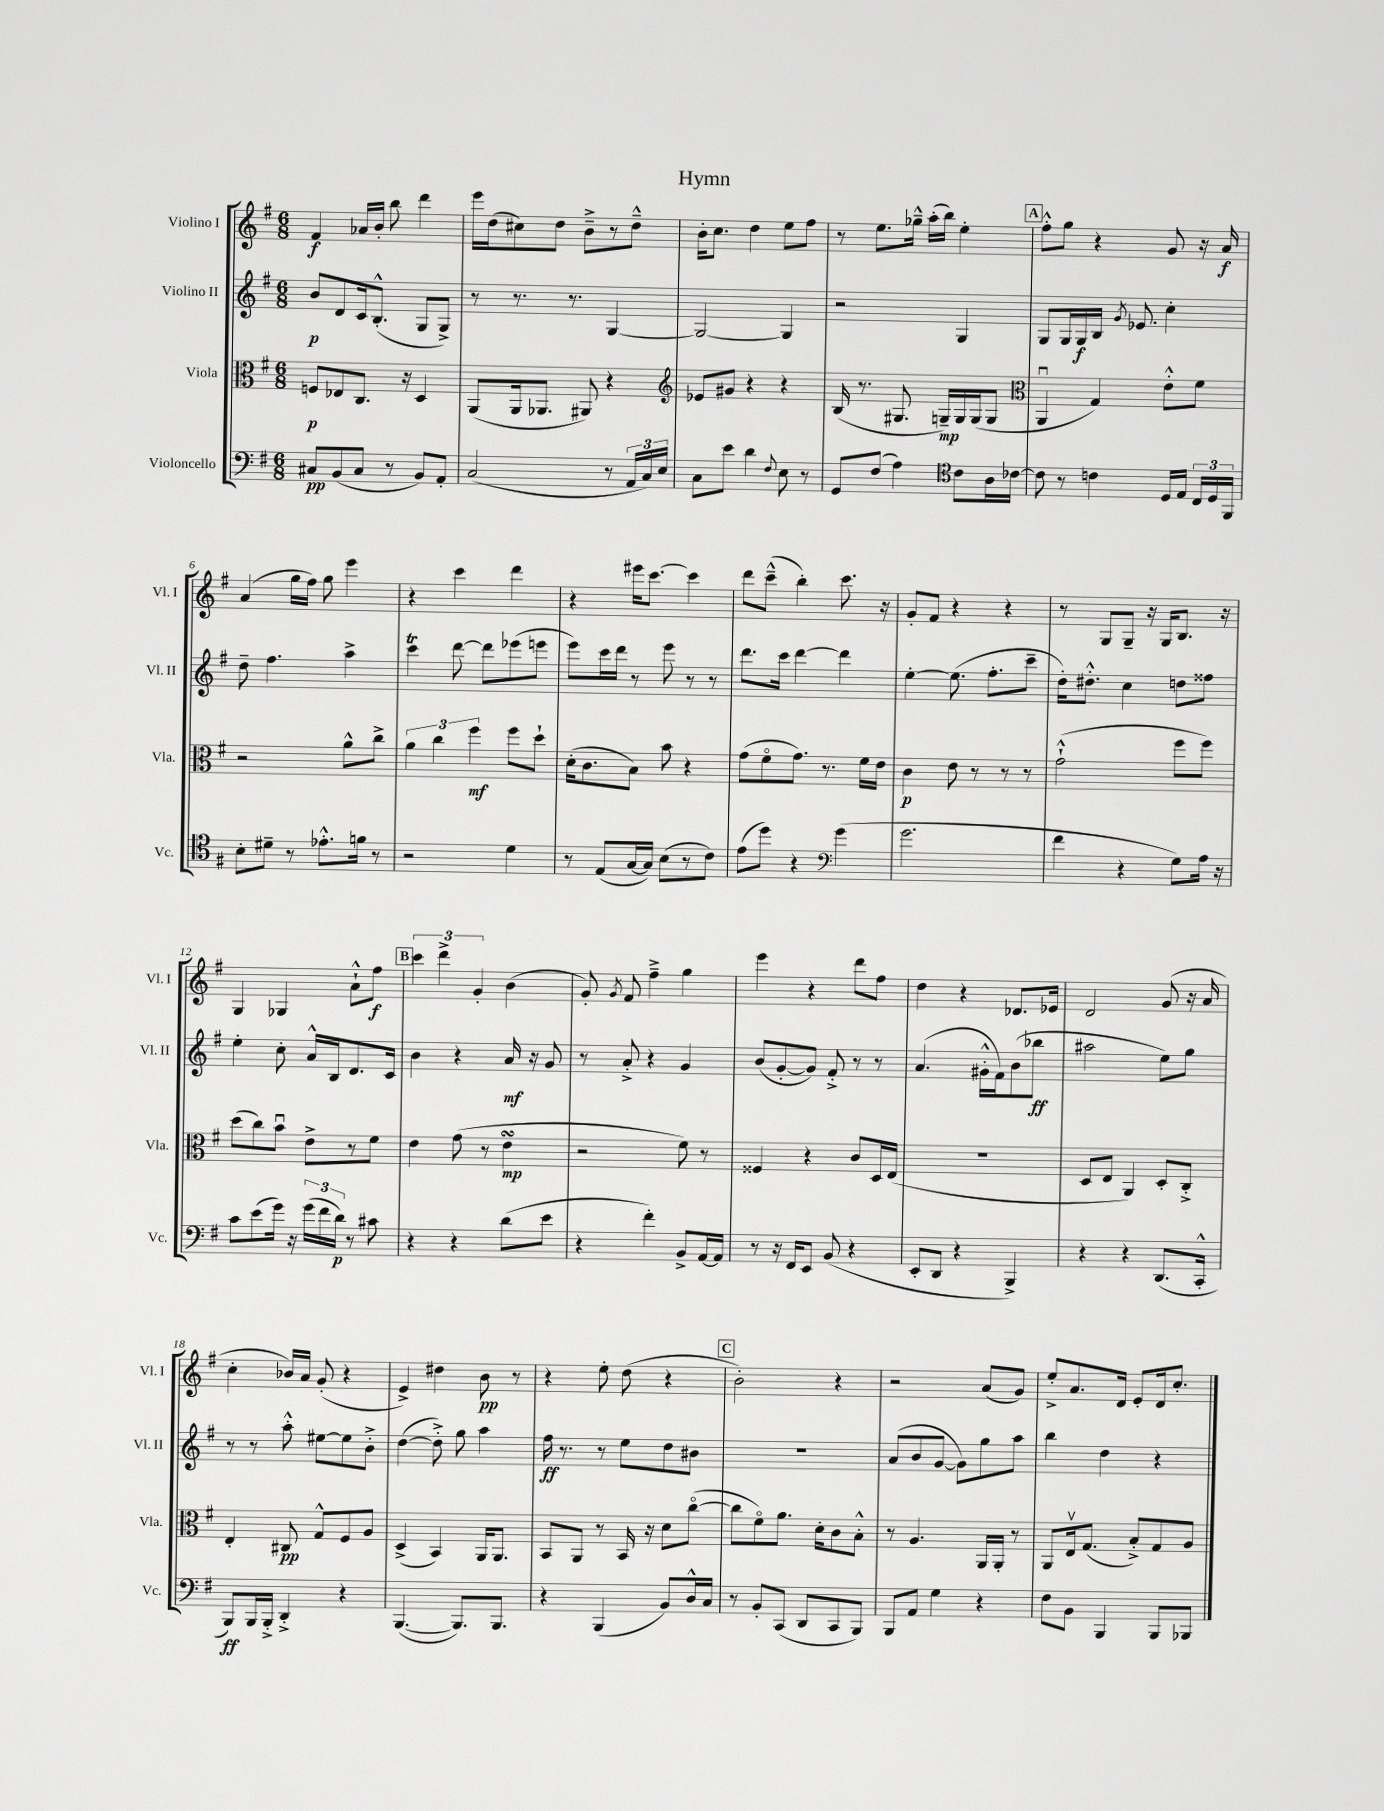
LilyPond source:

\header { title = "Hymn" }
<<
\new StaffGroup <<
\new Staff = "s0" \with { instrumentName = "Violino I" shortInstrumentName = "Vl. I" } {
    \clef treble \key g \major \numericTimeSignature \time 6/8
    \autoBeamOff fis'4\f aes'16[ b'16]-. b''8 d'''4 |
    e'''16[ d''16( cis''8) d''8] b'8[---> r8 d''8]---^ |
    b'16[-. c''8.] d''4 e''8[ fis''8] |
    r8 e''8.[ ges''16]---^ a''16[-.( b''16]) e''4-. |
    \mark \markup { \box "A" } fis''8[-.-^ g''8] r4 g'8 r16 a'16\f |
    a'4( g''16[ fis''16]) g''8 e'''4 |
    r4 c'''4 d'''4 |
    r4 eis'''16[ c'''8.]~ c'''4 |
    d'''8[ c'''8]---^( b''4-.) c'''8. r16 |
    g'8[-. fis'8] r4 r4 |
    r8 g8[ g8]-- r16 g16[ b8.] r16 |
    g4 ges4 a'8[-!-^ fis''8]\f |
    \mark \markup { \box "B" } \tuplet 3/2 { c'''4 d'''4-> g'4-. } b'4( |
    g'8-.) \acciaccatura { g'8 } fis'8 fis''4---> g''4 |
    e'''4 r4 d'''8[ fis''8] |
    d''4 r4 des'8.[ ees'16] |
    d'2 g'8( r16 a'16 |
    c''4-. bes'16[) a'16] g'8-.( r4 |
    e'4->) dis''4 b'8\pp r8 |
    r4 e''8-. d''8( r4 |
    \mark \markup { \box "C" } b'2-.) r4 |
    r2 a'8[( g'8]) |
    e''8[-.-> a'8. d'16] e'8[-. d'16 c''8.]-. \bar "|." |
}
\new Staff = "s1" \with { instrumentName = "Violino II" shortInstrumentName = "Vl. II" } {
    \clef treble \key g \major \numericTimeSignature \time 6/8
    \autoBeamOff b'8[\p d'8 c'16 b8.]-.-^( g8[ g8]->) |
    r8 r8. r8. g4~ |
    g2~ g4 |
    r2 g4 |
    \mark \markup { \box "A" } g8[ g16 g16\f b16] \acciaccatura { g'8 } ees'8. c''4-. |
    d''8-- fis''4. a''4-> |
    c'''4\trill d'''8~ d'''8[ ees'''8( e'''8] |
    e'''8[) c'''16 d'''16] r8 e'''8 r8 r8 |
    d'''8.[ c'''16] d'''4~ d'''4 |
    e''4~-. e''8.( fis''8.[-. c'''8]-- |
    d''16[-.) dis''8.]-.-^ c''4 d''8[ fisis''8] |
    e''4-. c''8-. a'16[-^ b16 d'8. c'16] |
    \mark \markup { \box "B" } b'4 r4 a'16\mf r16 g'8 |
    r8 a'8-.-> r4 g'4 |
    b'8[( g'8~-. g'8]) fis'8-.-> r8 r8 |
    a'4.( gis'16[-.-^ fis'16) b'8( bes''8]\ff |
    ais''2 e''8[) g''8] |
    r8 r8 a''8-.-^ eis''8[~ eis''8 b'8]-.-> |
    d''4~( d''8-.->) g''8 a''4 |
    fis''16\ff r8. r8 e''8[ d''8 bis'8] |
    \mark \markup { \box "C" } R2. |
    a'8[( b'8 g'8]~ g'8[) g''8 a''8] |
    b''4 d''4 r4 \bar "|." |
}
\new Staff = "s2" \with { instrumentName = "Viola" shortInstrumentName = "Vla." } {
    \clef alto \key g \major \numericTimeSignature \time 6/8
    \autoBeamOff f8[\p ees8 c8.] r16 d4 |
    a,8[( a,16 aes,8.] ais,8) r4 |
    \clef treble ees'8[ gis'8] r4 r4 |
    b16( r8. gis8. g16[--\mp) g16 g16( g8] |
    \mark \markup { \box "A" } \clef alto a,4\downbow g4) e'8[-.-^ fis'8] |
    r2 a'8[-^ c''8]-> |
    \tuplet 3/2 { a'4 c''4 fis''4\mf } fis''8[ d''8]-! |
    d'16[-.( c'8. b8]) b'8 r4 |
    g'8[( fis'8\flageolet g'8.]) r8. fis'16[ e'16] |
    c'4\p e'8 r8 r8 r8 |
    g'2-!-^( fis''8[ fis''8]) |
    d''8[( c''8) b'8]\downbow e'8[-> r8 fis'8] |
    \mark \markup { \box "B" } e'4 g'8( r8 e'4\turn\mp |
    r2 fis'8) r8 |
    fisis4 r4 c'8[ d16 e16]( |
    R2. |
    d8[ e8] a,4) d8[-. c8]-.-> |
    e4-. cis8\pp g8[-^ fis8 a8] |
    d4->( b,4) a,16[ a,8.] |
    b,8[ a,8] r8 b,16 r16 d'8[ c''8]~\flageolet( |
    \mark \markup { \box "C" } c''8[ fis'8\flageolet) a'8.] d'16[-. c'8 b8]-.-^ |
    r8 a4. a,16[ a,16]-. r8 |
    a,8[ e16\upbow g8.]( b8[-.->) g8 a8] \bar "|." |
}
\new Staff = "s3" \with { instrumentName = "Violoncello" shortInstrumentName = "Vc." } {
    \clef bass \key g \major \numericTimeSignature \time 6/8
    \autoBeamOff cis8[\pp b,8( cis8] r8 b,8[) a,8]-. |
    c2( r8 \tuplet 3/2 { a,16[ c16) e16] } |
    c8[ e'8] d'4 \appoggiatura { fis8 } e8 r8 |
    g,8[ fis8]( a4) \clef tenor c'8[ a16 ces'16]~ |
    \mark \markup { \box "A" } ces'8 r8 c'4 d16[ e16] \tuplet 3/2 { c16[ d16 fis,16] } |
    b8[-. dis'8]-- r8 ees'8.[-.-^ f'16] r8 |
    r2 d'4 |
    r8 e8[( g16~ g16]) b8[( r8 c'8]) |
    e'8[( d''8]) r4 \clef bass g'4( |
    g'2. |
    fis'4 r4 g8[) a16] r16 |
    c'8[ e'8( g'16]) r16 \tuplet 3/2 { g'16[( fis'16 d'16]\p) } r8 cis'8 |
    \mark \markup { \box "B" } r4 r4 d'8[( e'8] |
    r4 fis'4-.) b,8[-> a,16~ a,16] |
    r8 r16 fis,16[ e,8] b,8( r4 |
    e,8[-. d,8] r4 b,,4->) |
    r4 r4 d,8.[( c,16]-.-^ |
    b,,8[\ff) b,,16 b,,16]-.-> d,4-.-> r4 |
    b,,4.~( b,,8.[) b,,8.] |
    r4 b,,4( b,8[) d16-^ c16] |
    \mark \markup { \box "C" } r8 b,8[-. c,8]( d,8[ c,8 b,,8]) |
    b,,8[ a,8] g4 r4 |
    fis8[ b,8] b,,4 b,,8[ bes,,8] \bar "|." |
}
>>
>>
